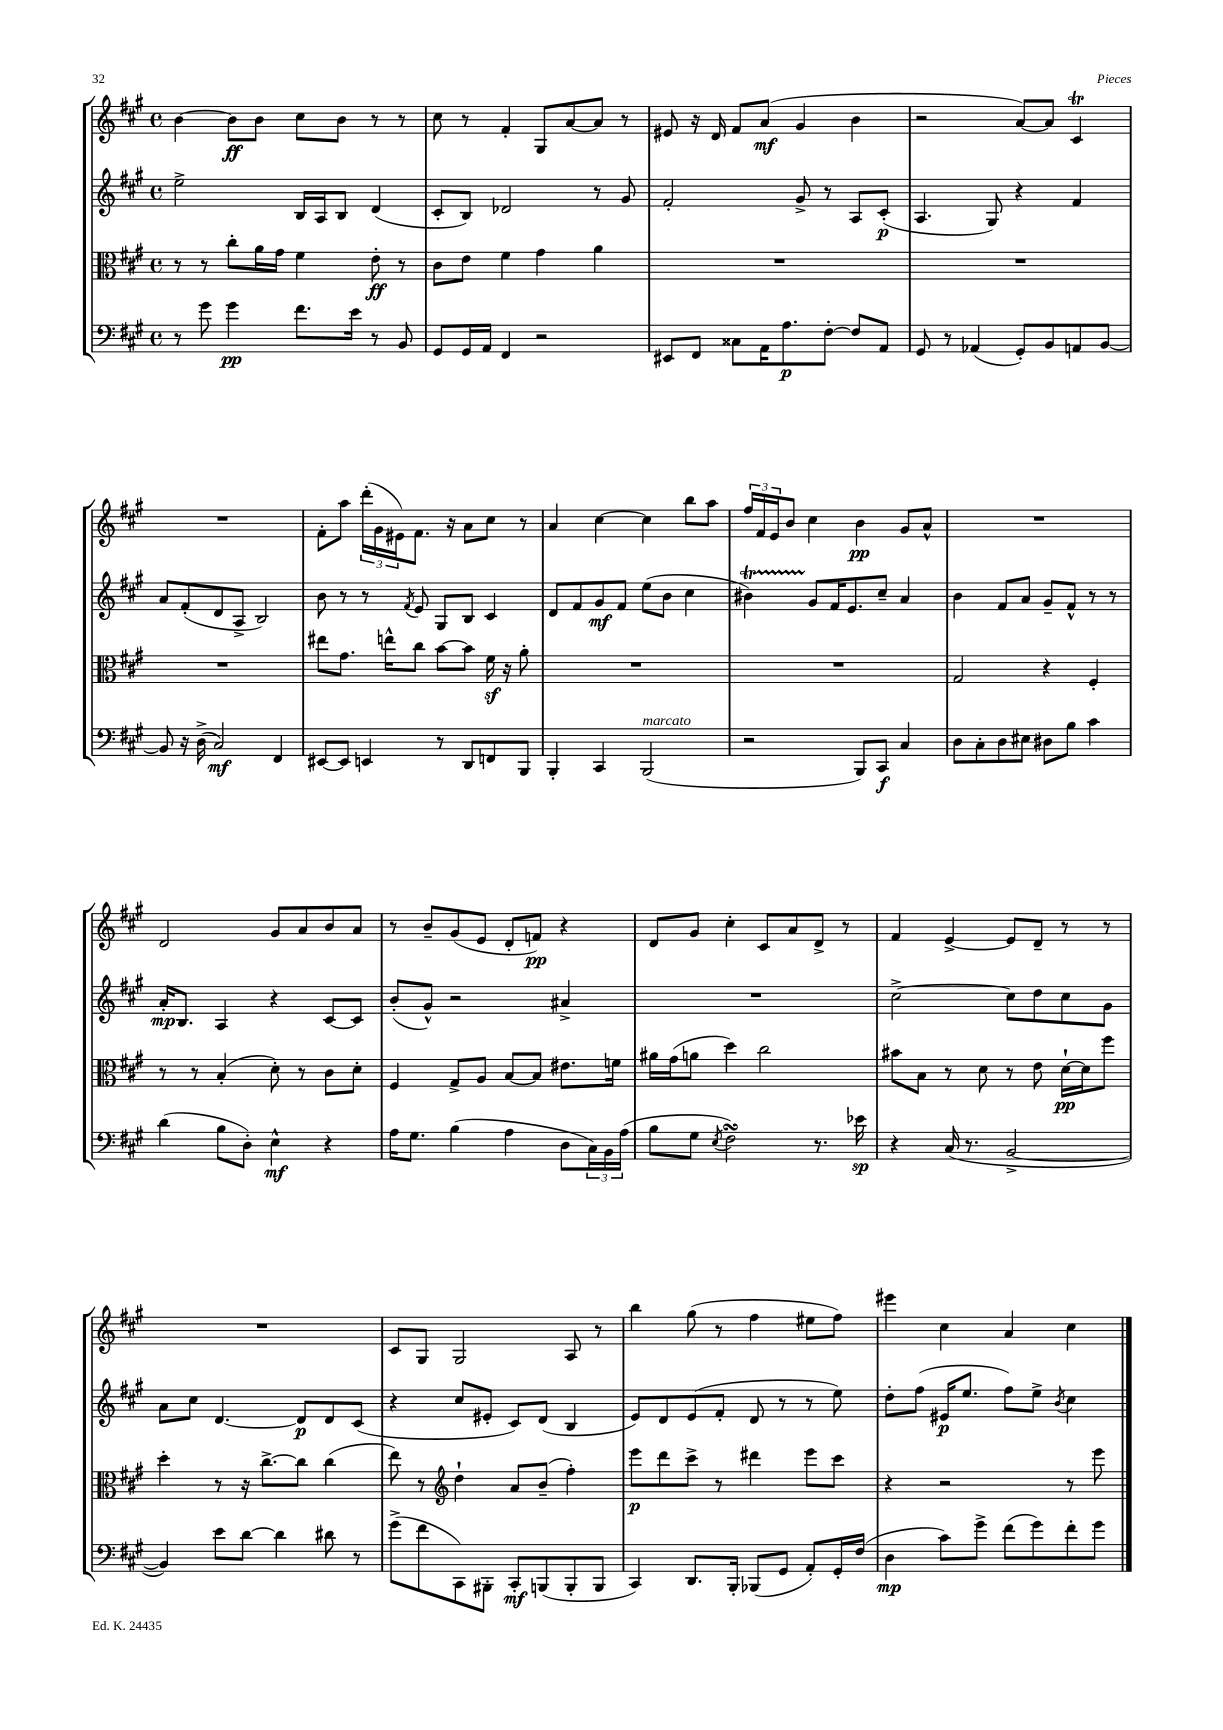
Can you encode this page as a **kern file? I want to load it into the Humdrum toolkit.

**kern	**kern	**kern	**kern
*staff4	*staff3	*staff2	*staff1
*clefF4	*clefC3	*clefG2	*clefG2
*k[f#c#g#]	*k[f#c#g#]	*k[f#c#g#]	*k[f#c#g#]
*M4/4	*M4/4	*M4/4	*M4/4
*met(c)	*met(c)	*met(c)	*met(c)
8r	8r	2ee^	[4b
8g#	8r	.	.
4g#	8cc#'	.	8b]
.	16a	.	8b
.	16g#	.	.
8.f#	4f#	16B	8cc#
.	.	16A	.
.	.	8B	8b
16e	.	.	.
8r	8e'	(4d	8r
8BB	8r	.	8r
=	=	=	=
8GG#	8c#	8c#'	8cc#
16GG#	8e	8B)	8r
16AA	.	.	.
4FF#	4f#	2d-	4f#'
2r	4g#	.	8G#
.	.	.	[8a
.	4a	8r	8a]
.	.	8g#	8r
=	=	=	=
8EE#	1r	2f#'	8e#
8FF#	.	.	16r
.	.	.	16d
8C##	.	.	8f#
16AA	.	.	(8a
8.A	.	.	.
.	.	8g#^	4g#
[8F#'	.	8r	.
8F#]	.	8A	4b
8AA	.	(8c#'	.
=	=	=	=
8GG#	1r	4.A	2r
8r	.	.	.
(4AA-	.	.	.
.	.	8G#)	.
8GG#')	.	4r	[8a)
8BB	.	.	8a]
8AA	.	4f#	4c#
[8BB	.	.	.
=	=	=	=
8BB]	1r	8a	1r
16r	.	(8f#'	.
(16D^	.	.	.
2C#)	.	8d	.
.	.	8A^	.
.	.	2B)	.
4FF#	.	.	.
=	=	=	=
[8EE#	8ee#	8b	8f#'
8EE#]	8.g#	8r	8aa
4EE	.	8r	(24ddd'
.	.	.	24g#
.	16ee^^	.	.
.	.	.	24e#)
.	.	8qf#	.
.	8cc#	8e	8.f#
8r	[8b	8G#	.
.	.	.	16r
8DD	8b]	8B	8a
8FF	16f#	4c#	8cc#
.	16r	.	.
8BBB	8a'	.	8r
=	=	=	=
4BBB'	1r	8d	4a
.	.	8f#	.
4CC#	.	8g#	[4cc#
.	.	8f#	.
(2BBB	.	(8ee	4cc#]
.	.	8b	.
.	.	4cc#	8bb
.	.	.	8aa
=	=	=	=
2r	1r	4b#)	24ff#
.	.	.	24f#
.	.	.	24e
.	.	.	8b
.	.	8g#	4cc#
.	.	16f#	.
.	.	8.e	.
8BBB)	.	.	4b
8CC#	.	8cc#~	.
4C#	.	4a	8g#
.	.	.	8a^^
=	=	=	=
8D	2G#	4b	1r
8C#'	.	.	.
8D	.	8f#	.
8E#	.	8a	.
8D#	4r	8g#~	.
8B	.	8f#^^	.
4c#	4F#'	8r	.
.	.	8r	.
=	=	=	=
(4d	8r	16a'	2d
.	.	8.B	.
.	8r	.	.
8B	(4B'	4A	.
8D')	.	.	.
4E^^	8d')	4r	8g#
.	8r	.	8a
4r	8c#	[8c#	8b
.	8d'	8c#]	8a
=	=	=	=
16A	4F#	(8b'	8r
8.G#	.	.	.
.	.	8g#^^)	8b~
(4B	8G#^	2r	(8g#
.	8A	.	8e
4A	[8B	.	8d'
.	8B]	.	8f)
8D	8.e#	4a#^	4r
24C#)	.	.	.
24BB	.	.	.
.	16f	.	.
(24A	.	.	.
=	=	=	=
8B	16a#	1r	8d
.	(16g#	.	.
8G#	8a	.	8g#
8qE	.	.	.
2F#)	4dd)	.	4cc#'
.	2cc#	.	8c#
.	.	.	8a
8.r	.	.	8d^
.	.	.	8r
16e-	.	.	.
=	=	=	=
4r	8b#	[2cc#^	4f#
.	8B	.	.
(16C#	8r	.	[4e^
8.r	.	.	.
.	8d	.	.
[2BB^	8r	8cc#]	8e]
.	8e	8dd	8d~
.	[16d`	8cc#	8r
.	16d]	.	.
.	8ff#	8g#	8r
=	=	=	=
4BB])	4dd'	8a	1r
.	.	8cc#	.
8e	8r	[4.d	.
[8d	16r	.	.
.	[8.cc#^	.	.
4d]	.	.	.
.	8cc#]	8d]	.
8d#	(4cc#	8d	.
8r	.	(8c#	.
=	=	=	=
(8g#^	8ee)	4r	8c#
8f#	8r	.	8G#
*	*clefG2	*	*
8CC#)	4dd`	8cc#	2G#
8BBB#'	.	8e#'	.
8CC#'	8a	8c#)	.
(8BBB	(8b~	(8d	.
8BBB'	4ff#')	4B	8A
8BBB	.	.	8r
=	=	=	=
4CC#)	8eee	8e)	4bb
.	8ddd	8d	.
8.DD	8ccc#^	(8e	(8gg#
.	8r	8f#'	8r
16BBB'	.	.	.
(8BBB-	4ddd#	8d	4ff#
8GG#	.	8r	.
8AA')	8eee	8r	8ee#
16GG#'	8ccc#	8ee)	8ff#)
(16F#	.	.	.
=	=	=	=
4D	4r	8dd'	4eee#
.	.	(8ff#	.
8c#)	2r	16e#	4cc#
.	.	8.ee	.
8g#^	.	.	.
(8f#	.	8ff#)	4a
8g#)	.	8ee^	.
.	.	8qb	.
8f#'	8r	4cc#	4cc#
8g#	8eee	.	.
==	==	==	==
*-	*-	*-	*-
